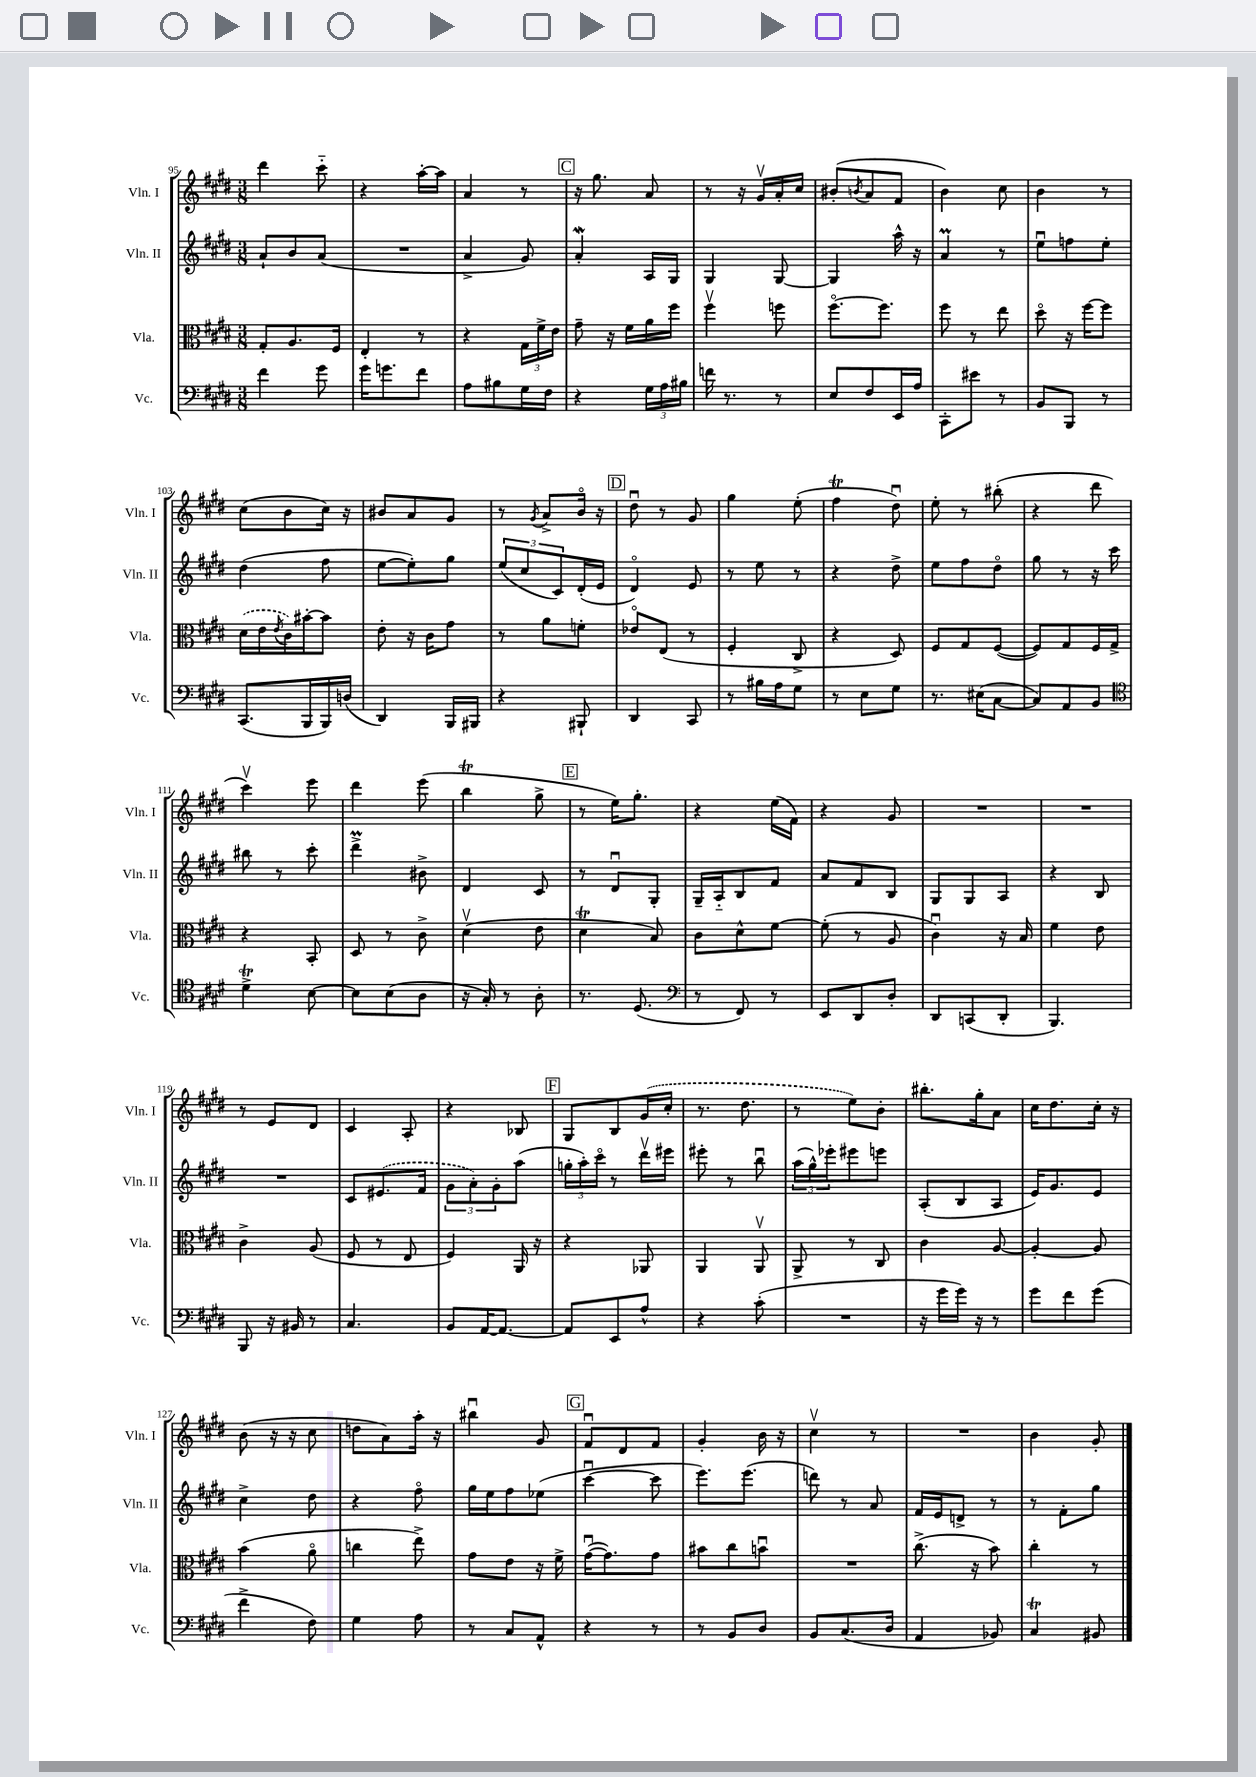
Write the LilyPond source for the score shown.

<<
\new StaffGroup <<
\new Staff = "s0" \with { instrumentName = "Vln. I" shortInstrumentName = "Vln. I" } {
    \clef treble \key e \major \numericTimeSignature \time 3/8
    dis'''4 cis'''8-_ |
    r4 a''16~-. a''16 |
    a'4 r8 |
    \mark \markup { \box "C" } r16 gis''8. a'8 |
    r8 r16 gis'16\upbow a'16-. cis''16 |
    bis'8-.( \acciaccatura { b'8 } a'8 fis'8 |
    b'4) cis''8 |
    b'4 r8 |
    cis''8( b'8 cis''16) r16 |
    bis'8 a'8 gis'8 |
    r8 \acciaccatura { gis'8 } a'8-> b'16\flageolet r16 |
    \mark \markup { \box "D" } dis''8\downbow r8 gis'8 |
    gis''4 e''8-.( |
    fis''4\trill dis''8\downbow) |
    e''8-. r8 bis''8-.( |
    r4 dis'''8 |
    cis'''4\upbow) e'''8 |
    dis'''4 e'''8( |
    b''4\trill gis''8-> |
    \mark \markup { \box "E" } r8 e''16) gis''8.-. |
    r4 e''16( fis'16) |
    r4 gis'8 |
    R4. |
    R4. |
    r8 e'8 dis'8 |
    cis'4 a8-. |
    r4 bes8 |
    \mark \markup { \box "F" } gis8 b8 \once \slurDashed gis'16( cis''16-. |
    r8. dis''8. |
    r8 e''8) b'8-. |
    bis''8.-. gis''16-. a'8 |
    cis''16 dis''8. cis''16-. r16 |
    b'8( r16 r16 cis''8 |
    d''8 a'8) a''16-. r16 |
    bis''4\downbow gis'8 |
    \mark \markup { \box "G" } fis'8\downbow dis'8 fis'8 |
    gis'4-. b'16 r16 |
    cis''4\upbow r8 |
    R4. |
    b'4 gis'8-. \bar "|." |
}
\new Staff = "s1" \with { instrumentName = "Vln. II" shortInstrumentName = "Vln. II" } {
    \clef treble \key e \major \numericTimeSignature \time 3/8
    a'8-! b'8 a'8( |
    R4. |
    a'4-> gis'8) |
    \mark \markup { \box "C" } a'4-.\mordent a16 gis16 |
    gis4 gis8~ |
    gis4 a''16-^ r16 |
    a'4\prall r8 |
    e''8\downbow f''8 e''8-. |
    dis''4( fis''8 |
    e''8~ e''8-.) gis''8 |
    \tuplet 3/2 { e''8( cis''8 cis'8) } dis'16-.( e'16 |
    \mark \markup { \box "D" } dis'4\flageolet) e'8 |
    r8 e''8 r8 |
    r4 dis''8-> |
    e''8 fis''8 dis''8\flageolet |
    gis''8 r8 r16 cis'''16 |
    bis''8 r8 cis'''8-. |
    dis'''4->\prall bis'8-> |
    dis'4 cis'8 |
    \mark \markup { \box "E" } r8 dis'8\downbow gis8-. |
    gis16-- a16-_ b8 fis'8 |
    a'8 fis'8 b8 |
    gis8 gis8 a8 |
    r4 b8 |
    R4. |
    cis'8 \once \slurDashed eis'8.( fis'16 |
    \tuplet 3/2 { gis'8 a'8-.) gis'8-. } a''8( |
    \mark \markup { \box "F" } \tuplet 3/2 { g''16-. a''16-.) cis'''16\flageolet } r8 dis'''16\upbow eis'''16 |
    eis'''8-. r8 b''8\downbow |
    \tuplet 3/2 { a''16( gis''16-^) ees'''16-. } eis'''8 e'''8 |
    a8-.( b8 a8 |
    e'16) gis'8. e'8 |
    cis''4-> dis''8 |
    r4 fis''8\flageolet |
    gis''16 e''16 fis''8 ees''8( |
    \mark \markup { \box "G" } cis'''4~\downbow cis'''8 |
    e'''8.) e'''8.( |
    d'''8) r8 a'8 |
    fis'16 e'16 d'8-> r8 |
    r8 fis'8-. gis''8 \bar "|." |
}
\new Staff = "s2" \with { instrumentName = "Vla." shortInstrumentName = "Vla." } {
    \clef alto \key e \major \numericTimeSignature \time 3/8
    gis8-. a8. fis16 |
    e4-. r8 |
    r4 \tuplet 3/2 { gis16 fis'16-> e'16 } |
    \mark \markup { \box "C" } gis'8-- r16 fis'16 a'16 fis''16 |
    fis''4\upbow f''8 |
    fis''8.~\flageolet fis''8. |
    fis''8 r8 e''8 |
    dis''8\flageolet r16 fis''16~ fis''8 |
    \once \slurDashed dis'16( e'16 \acciaccatura { e'8 } cis'16) bis'16~-. bis'8 |
    e'8-. r16 cis'16 gis'8 |
    r8 a'8 f'8-. |
    \mark \markup { \box "D" } ees'8\flageolet e8( r8 |
    fis4-. cis8-> |
    r4 dis8) |
    fis8 gis8 fis8~( |
    fis8) gis8 fis16 gis16-> |
    r4 b,8-. |
    dis8 r8 cis'8-> |
    dis'4\upbow( e'8 |
    \mark \markup { \box "E" } dis'4\trill b8) |
    cis'8 dis'8-^ fis'8~ |
    fis'8-.( r8 a8 |
    cis'4\downbow) r16 b16 |
    fis'4 e'8 |
    cis'4-> a8( |
    fis8 r8 e8 |
    fis4) a,16 r16 |
    \mark \markup { \box "F" } r4 aes,8 |
    a,4 a,8\upbow |
    a,8-> r8 cis8 |
    cis'4 a8~ |
    a4~-. a8 |
    b'4( a'8\flageolet |
    c''4 e''8->) |
    gis'8 e'8 r16 fis'16-> |
    \mark \markup { \box "G" } gis'16~\downbow( gis'8.) gis'8 |
    bis'8 cis''8 b'8\downbow |
    R4. |
    cis''8.->( r16 b'8) |
    cis''4-. r8 \bar "|." |
}
\new Staff = "s3" \with { instrumentName = "Vc." shortInstrumentName = "Vc." } {
    \clef bass \key e \major \numericTimeSignature \time 3/8
    fis'4 gis'8 |
    gis'16 g'8. fis'8 |
    a8 bis8 gis16 fis16 |
    \mark \markup { \box "C" } r4 \tuplet 3/2 { gis16 a16 bis16 } |
    f'16 r8. r8 |
    e8 fis8 e,16 a16 |
    cis,8-. eis'8 r8 |
    b,8 b,,8 r8 |
    cis,8.( b,,16 b,,16) d16( |
    dis,4) b,,16 bis,,16 |
    r4 bis,,8-! |
    \mark \markup { \box "D" } dis,4 cis,8 |
    r8 bis16 a16 gis8 |
    r8 e8 gis8 |
    r8. eis16( cis8~ |
    cis8) a,8 b,8 |
    \clef tenor dis'4->\trill b8~ |
    b8 b8( a8 |
    r16 gis16-.) r8 a8-. |
    \mark \markup { \box "E" } r8. dis8.( |
    \clef bass r8 fis,8) r8 |
    e,8 dis,8 dis8-. |
    dis,8 c,8( dis,8-. |
    b,,4.) |
    b,,8 r16 bis,16 r8 |
    cis4. |
    b,8 a,16~ a,8.~ |
    \mark \markup { \box "F" } a,8 e,8 a8-^ |
    r4 cis'8-.( |
    R4. |
    r16 gis'16 gis'16) r16 r8 |
    gis'8 fis'8 gis'8( |
    fis'4-> fis8) |
    gis4 a8 |
    r8 cis8 a,8-^ |
    \mark \markup { \box "G" } r4 r8 |
    r8 b,8 dis8 |
    b,8 cis8.( dis16 |
    a,4 bes,8) |
    cis4\trill bis,8 \bar "|." |
}
>>
>>
\layout { \context { \Score currentBarNumber = #95 } }
